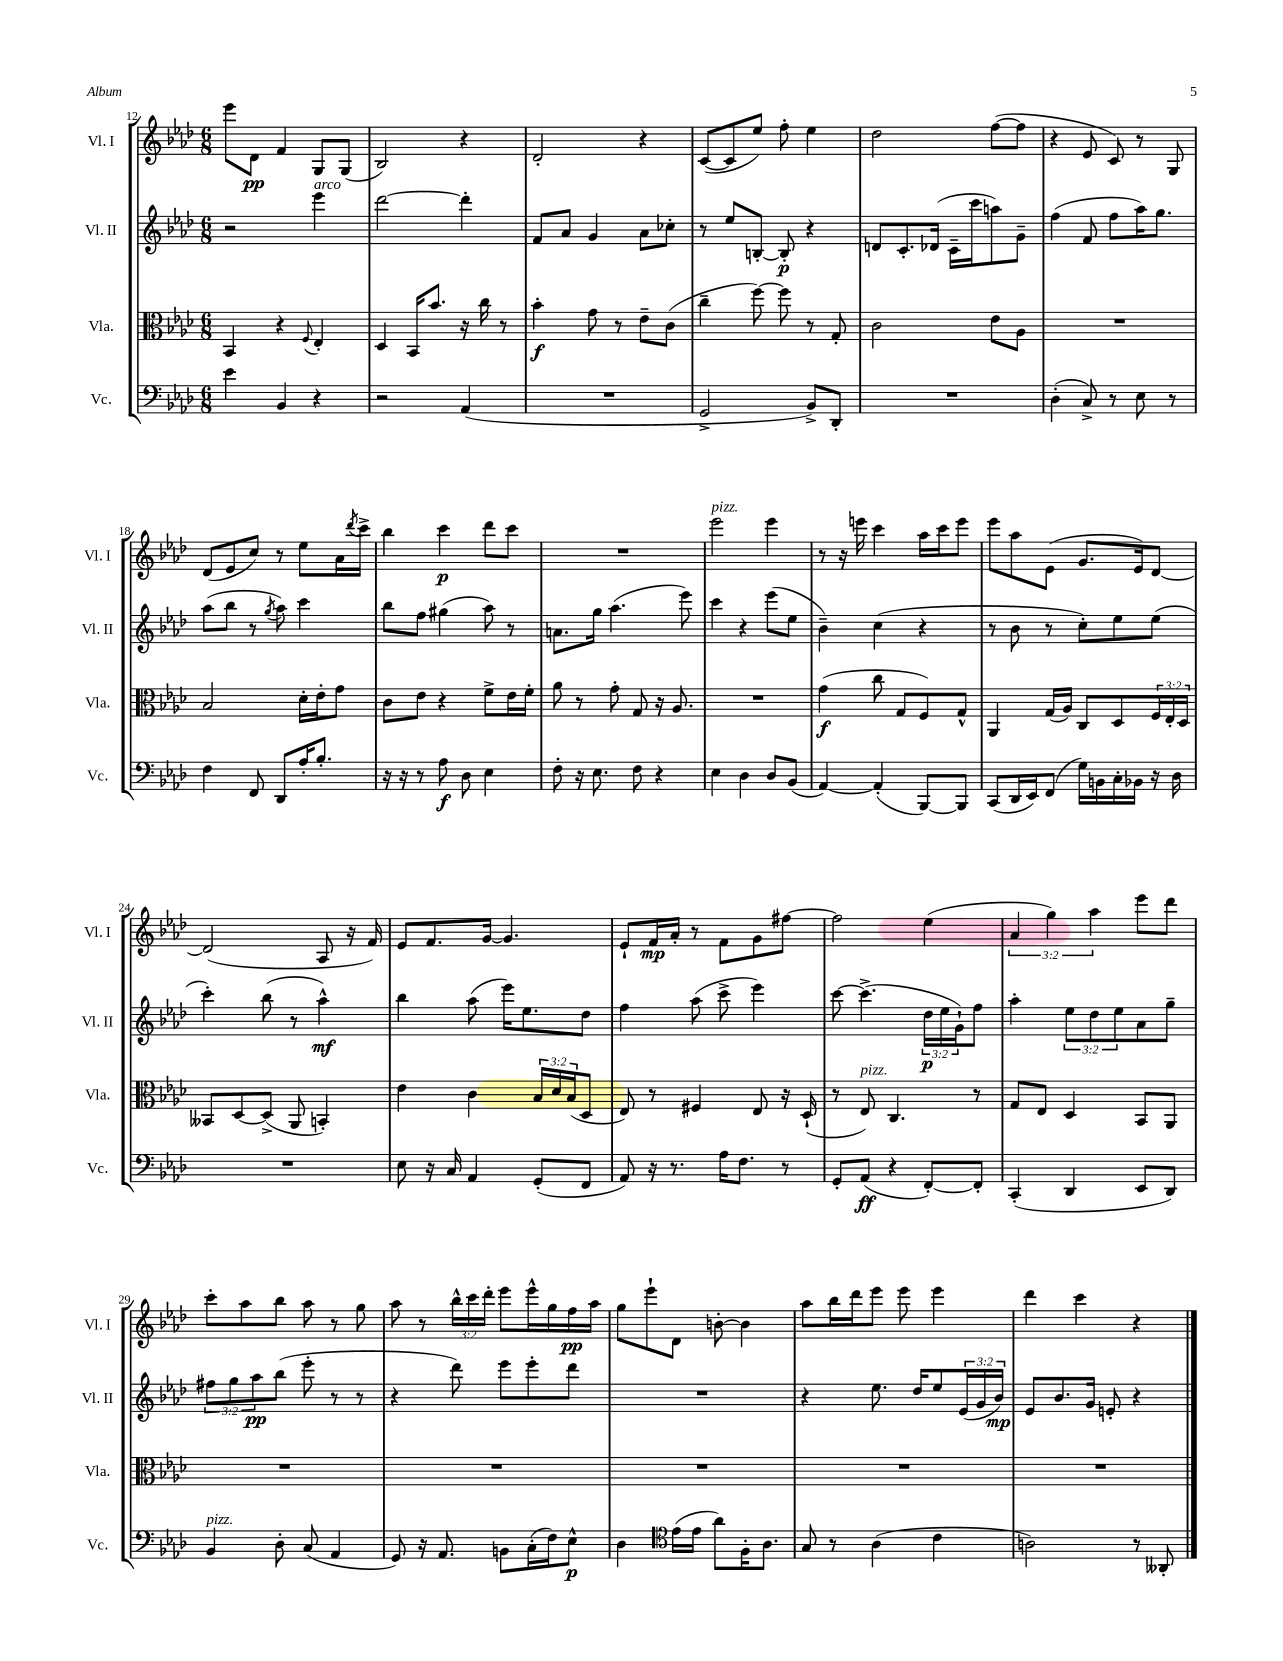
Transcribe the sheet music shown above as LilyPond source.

<<
\new StaffGroup <<
\new Staff = "s0" \with { instrumentName = "Vl. I" shortInstrumentName = "Vl. I" } {
    \clef treble \key aes \major \numericTimeSignature \time 6/8 \override Staff.TupletNumber.text = #tuplet-number::calc-fraction-text
    ees'''8 des'8\pp f'4 g8 g8( |
    bes2) r4 |
    des'2-. r4 |
    c'8~( c'8 ees''8) f''8-. ees''4 |
    des''2 f''8~( f''8 |
    r4 ees'8 c'8) r8 g8 |
    des'8( ees'8 c''8) r8 ees''8 aes'16 \acciaccatura { des'''8 } c'''16-> |
    bes''4 c'''4\p des'''8 c'''8 |
    R2. |
    ees'''2^\markup { \italic "pizz." } ees'''4 |
    r8 r16 e'''16 c'''4 aes''16 c'''16 e'''8 |
    ees'''8 aes''8 ees'8( g'8. ees'16) des'8~ |
    des'2( aes8 r16 f'16) |
    ees'8 f'8. g'16~ g'4. |
    ees'8-! f'16\mp aes'16-. r8 f'8 g'8 fis''8~ |
    fis''2 ees''4( |
    \tuplet 3/2 { aes'4 g''4) aes''4 } ees'''8 des'''8 |
    c'''8-. aes''8 bes''8 aes''8 r8 g''8 |
    aes''8 r8 \tuplet 3/2 { bes''16-^ c'''16 des'''16-. } ees'''8 ees'''16-^ g''16 f''16\pp aes''16 |
    g''8 ees'''8-! des'8 b'8~-. b'4 |
    aes''8 bes''16 des'''16 ees'''8 ees'''8 ees'''4 |
    des'''4 c'''4 r4 \bar "|." |
}
\new Staff = "s1" \with { instrumentName = "Vl. II" shortInstrumentName = "Vl. II" } {
    \clef treble \key aes \major \numericTimeSignature \time 6/8 \override Staff.TupletNumber.text = #tuplet-number::calc-fraction-text
    r2 ees'''4^\markup { \italic "arco" } |
    des'''2~ des'''4-. |
    f'8 aes'8 g'4 aes'8 ces''8-. |
    r8 ees''8 b8~-. b8-.\p r4 |
    d'8 c'8.-. des'16( c'16-- c'''16 a''8) g'8-- |
    f''4( f'8 f''8 aes''16) g''8. |
    aes''8( bes''8 r8 \acciaccatura { g''8 } aes''8) c'''4 |
    bes''8 f''8 gis''4( aes''8) r8 |
    a'8. g''16 aes''4.( ees'''8) |
    c'''4 r4 ees'''8( ees''8 |
    bes'4--) c''4( r4 |
    r8 bes'8 r8 c''8-.) ees''8 ees''8( |
    c'''4-.) bes''8( r8 aes''4-^\mf) |
    bes''4 aes''8( ees'''16) ees''8. des''8 |
    f''4 aes''8( c'''8-> ees'''4) |
    c'''8~ c'''4.->( \tuplet 3/2 { des''16\p ees''16 g'16-!) } f''8 |
    aes''4-. \tuplet 3/2 { ees''8 des''8 ees''8 } aes'8 g''8-- |
    \tuplet 3/2 { fis''8 g''8 aes''8\pp } bes''8( ees'''8-. r8 r8 |
    r4 des'''8) ees'''8 ees'''8-. des'''8 |
    R2. |
    r4 ees''8. des''16 ees''8 \tuplet 3/2 { ees'16( g'16 bes'16\mp) } |
    ees'8 bes'8. g'16 e'8-. r4 \bar "|." |
}
\new Staff = "s2" \with { instrumentName = "Vla." shortInstrumentName = "Vla." } {
    \clef alto \key aes \major \numericTimeSignature \time 6/8 \override Staff.TupletNumber.text = #tuplet-number::calc-fraction-text
    bes,4 r4 \appoggiatura { f8 } ees4-. |
    des4 bes,16 bes'8. r16 c''16 r8 |
    bes'4-.\f g'8 r8 ees'8-- c'8( |
    c''4-- f''8~) f''8 r8 g8-. |
    c'2 ees'8 aes8 |
    R2. |
    bes2 des'16-. ees'16-. g'8 |
    c'8 ees'8 r4 f'8-> ees'16 f'16-. |
    aes'8 r8 g'8-. g8 r16 aes8. |
    R2. |
    g'4\f( c''8 g8 f8) g8-^ |
    aes,4 g16( aes16) c8 des8 \tuplet 3/2 { f16 ees16-. des16 } |
    beses,8 des8~ des8->( aes,8 b,4-.) |
    ees'4 c'4 \tuplet 3/2 { bes16 des'16 bes16( } des8 |
    ees8) r8 fis4 ees8 r16 des16-!( |
    r8 ees8^\markup { \italic "pizz." }) c4. r8 |
    g8 ees8 des4 bes,8 aes,8 |
    R2. |
    R2. |
    R2. |
    R2. |
    R2. \bar "|." |
}
\new Staff = "s3" \with { instrumentName = "Vc." shortInstrumentName = "Vc." } {
    \clef bass \key aes \major \numericTimeSignature \time 6/8
    ees'4 bes,4 r4 |
    r2 aes,4( |
    R2. |
    g,2-> bes,8->) des,8-. |
    R2. |
    des4-.( c8->) r8 ees8 r8 |
    f4 f,8 des,8 aes16-. bes8.-. |
    r16 r16 r8 aes8\f des8 ees4 |
    f8-. r16 ees8. f8 r4 |
    ees4 des4 des8 bes,8( |
    aes,4~) aes,4-.( bes,,8~) bes,,8 |
    c,8( des,16 ees,16) f,8( g16) b,16 c16-. bes,16 r16 des16 |
    R2. |
    ees8 r16 c16 aes,4 g,8-.( f,8 |
    aes,8) r16 r8. aes16 f8. r8 |
    g,8-. aes,8\ff( r4 f,8~-.) f,8-. |
    c,4-.( des,4 ees,8 des,8) |
    bes,4^\markup { \italic "pizz." } des8-. c8( aes,4 |
    g,8) r16 aes,8. b,8 c16-.( f16) ees8-^\p |
    des4 \clef tenor ees'16( ees'16 aes'8) f16-. aes8. |
    g8 r8 aes4( c'4 |
    a2) r8 aeses,8-. \bar "|." |
}
>>
>>
\layout { \context { \Score currentBarNumber = #12 } }
